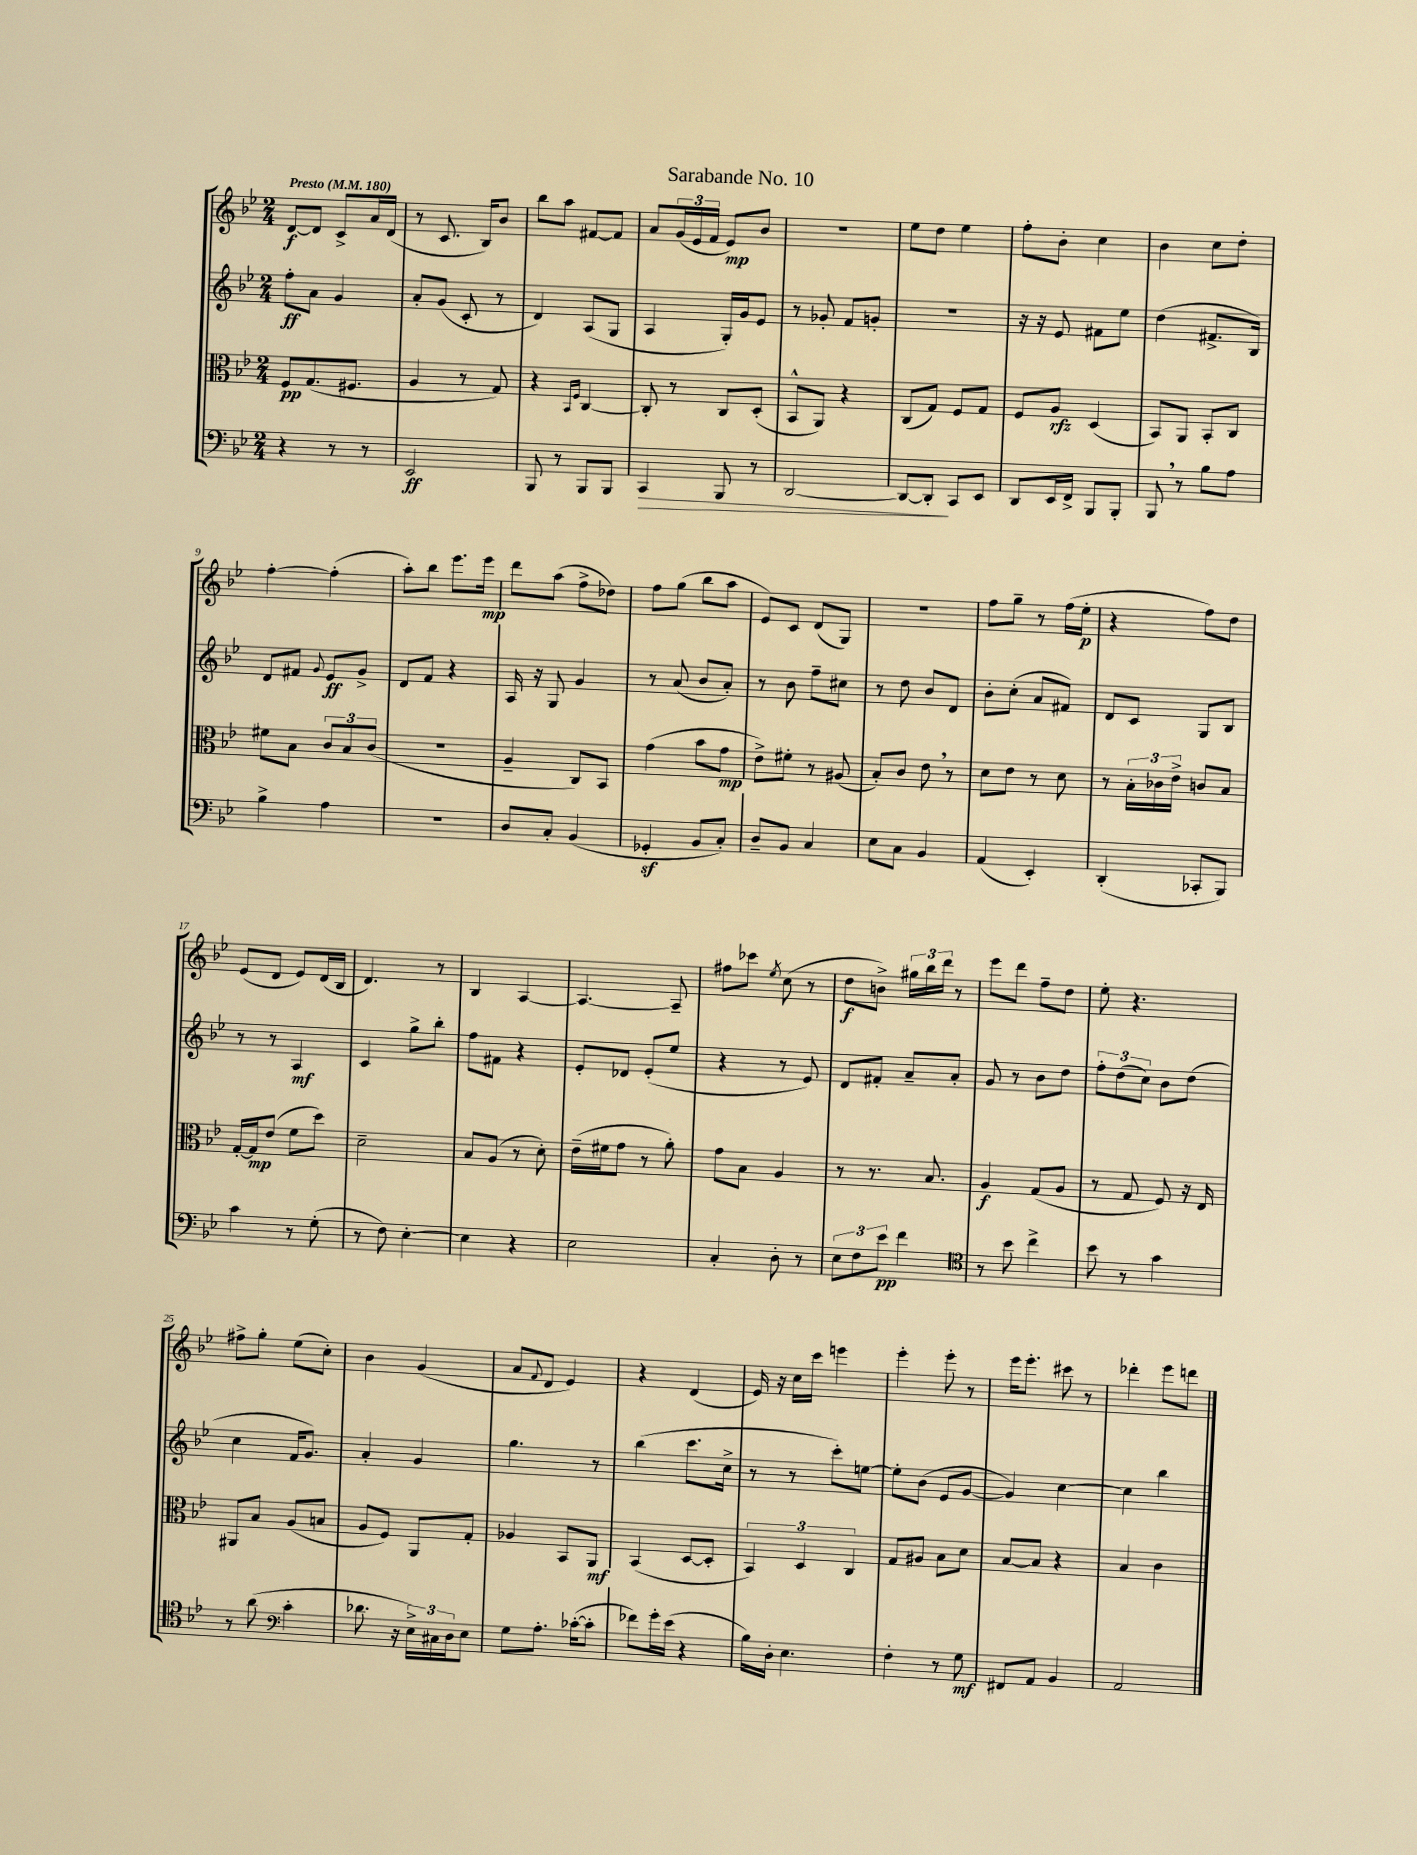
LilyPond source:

\header { title = "Sarabande No. 10" }
<<
\new StaffGroup <<
\new Staff = "s0" {
    \clef treble \key bes \major \numericTimeSignature \time 2/4 \tempo "Presto" 4 = 180
    d'8~\f d'8 c'8-> a'16 d'16( |
    r8 c'8. bes16) bes'8 |
    bes''8 a''8 fis'8~ fis'8 |
    a'8 \tuplet 3/2 { g'16( ees'16 f'16 } ees'8\mp) bes'8 |
    R2 |
    ees''8 d''8 ees''4 |
    f''8-. bes'8-. c''4 |
    bes'4 c''8 d''8-. |
    f''4~-. f''4-.( |
    a''8-.) bes''8 ees'''8. ees'''16\mp |
    d'''8 a''8( f''8-> des''8) |
    f''8 g''8( bes''8 a''8 |
    ees'8) c'8 d'8( g8) |
    R2 |
    f''8 g''8-- r8 f''16( ees''16-.\p |
    r4 f''8) d''8 |
    ees'8( d'8 ees'8) d'16( bes16 |
    d'4.) r8 |
    bes4 a4~ |
    a4.~ a8-- |
    fis''8 ces'''8 \acciaccatura { ees''8 } c''8( r8 |
    d''8\f b'8->) \tuplet 3/2 { gis''16 bes''16 d'''16 } r8 |
    ees'''8 d'''8 f''8-- d''8 |
    ees''8-. r4. |
    fis''8-> g''8-. ees''8( c''8-.) |
    bes'4 g'4( |
    a'8 \appoggiatura { f'8 } d'8 ees'4) |
    r4 d'4( |
    ees'16) r16 c''16 c'''16 e'''4 |
    ees'''4-. ees'''8-. r8 |
    ees'''16 ees'''8.-. cis'''8 r8 |
    des'''4-. ees'''8 d'''8 \bar "|." |
}
\new Staff = "s1" {
    \clef treble \key bes \major \numericTimeSignature \time 2/4
    f''8-.\ff a'8 g'4 |
    a'8-. g'8( c'8-. r8 |
    d'4) a8( g8 |
    a4 g16-.) g'16 ees'8 |
    r8 ges'8-. f'8 g'8-. |
    r2 |
    r16 r16 ees'8 fis'8 ees''8 |
    d''4( fis'8.-> bes16) |
    d'8 fis'8 \appoggiatura { g'8 } ees'8\ff g'8-> |
    d'8 f'8 r4 |
    a16 r16 g8 g'4 |
    r8 a'8( bes'8 a'8-.) |
    r8 bes'8 f''8-- cis''8 |
    r8 d''8 bes'8 d'8 |
    bes'8-. c''8-.( a'8 fis'8) |
    d'8 c'8 g8 bes8 |
    r8 r8 a4\mf |
    c'4 g''8-> bes''8-. |
    f''8 fis'8 r4 |
    ees'8-. des'8 ees'8-.( ees''8 |
    r4 r8 ees'8) |
    d'8 fis'8-. a'8-- a'8-. |
    g'8 r8 bes'8 d''8 |
    \tuplet 3/2 { f''8-. d''8( c''8) } bes'8 d''8( |
    c''4 f'16 g'8.) |
    a'4-. g'4 |
    g''4. r8 |
    bes''4( c'''8. c''16-> |
    r8 r8 c'''8-.) e''8~ |
    e''8-. bes'8( ees'8 g'8~ |
    g'4) c''4~ |
    c''4 bes''4 \bar "|." |
}
\new Staff = "s2" {
    \clef alto \key bes \major \numericTimeSignature \time 2/4
    f8\pp g8.( fis8. |
    a4 r8 g8) |
    r4 \grace { bes,16 f16 } c4~ |
    c8-. r8 c8 d8-.( |
    bes,8-^ a,8) r4 |
    c8( g8) f8 g8 |
    f8 a8\rfz d4( |
    bes,8) a,8 bes,8-. c8 |
    fis'8 bes8 \tuplet 3/2 { c'8 bes8 c'8( } |
    r2 |
    a4-- c8) bes,8 |
    g'4( bes'8 g'8\mp |
    ees'8->) fis'8-. r8 ais8( |
    bes8-.) c'8 ees'8 \breathe r8 |
    d'8 ees'8 r8 d'8 |
    r8 \tuplet 3/2 { bes16-. ces'16 ees'16-> } c'8 bes8 |
    g16~-. g16\mp ees'8( f'8 d''8) |
    d'2-- |
    bes8 a8( r8 d'8-.) |
    ees'16--( fis'16 g'8 r8 a'8-.) |
    g'8 bes8 a4 |
    r8 r8. bes8. |
    a4\f g8( a8 |
    r8 g8 f8) r16 ees16 |
    ais,8 bes8 a8( b8 |
    a8 f8) a,8 g8-. |
    aes4 bes,8 a,8\mf |
    bes,4( d8~ d8-. |
    \tuplet 3/2 { bes,4) d4 c4 } |
    g8 ais8 bes8 d'8 |
    bes8~ bes8 r4 |
    bes4 c'4 \bar "|." |
}
\new Staff = "s3" {
    \clef bass \key bes \major \numericTimeSignature \time 2/4
    r4 r8 r8 |
    ees,2\ff |
    bes,,8 r8 bes,,8 bes,,8 |
    c,4\> bes,,8 r8 |
    d,2~ |
    d,8~ d,8-.\! c,8 ees,8 |
    d,8 ees,16 f,16-> bes,,8 bes,,8-. |
    bes,,8 \breathe r8 bes8 a8 |
    bes4-> a4 |
    r2 |
    d8 c8-. bes,4( |
    ges,4-.\sf bes,8 c8-.) |
    d8-- bes,8 c4 |
    ees8 c8 bes,4 |
    a,4( ees,4-.) |
    d,4-.( ces,8-. bes,,8) |
    c'4 r8 g8-.( |
    r8 f8) ees4~-. |
    ees4 r4 |
    ees2 |
    c4-. d8-. r8 |
    \tuplet 3/2 { ees8 f8 ees'8\pp } f'4 |
    \clef tenor r8 bes'8 c''4-> |
    bes'8 r8 g'4 |
    r8 a'8( \clef bass c'4-. |
    des'8. r16 \tuplet 3/2 { ees16->) cis16 d16 } ees8 |
    g8 a8.-. ces'16~-.( ces'8-. |
    fes'8) g'16-. ees'16( r4 |
    bes16) d16-. ees4. |
    f4-. r8 g8\mf |
    fis,8 a,8 bes,4 |
    a,2 \bar "|." |
}
>>
>>
